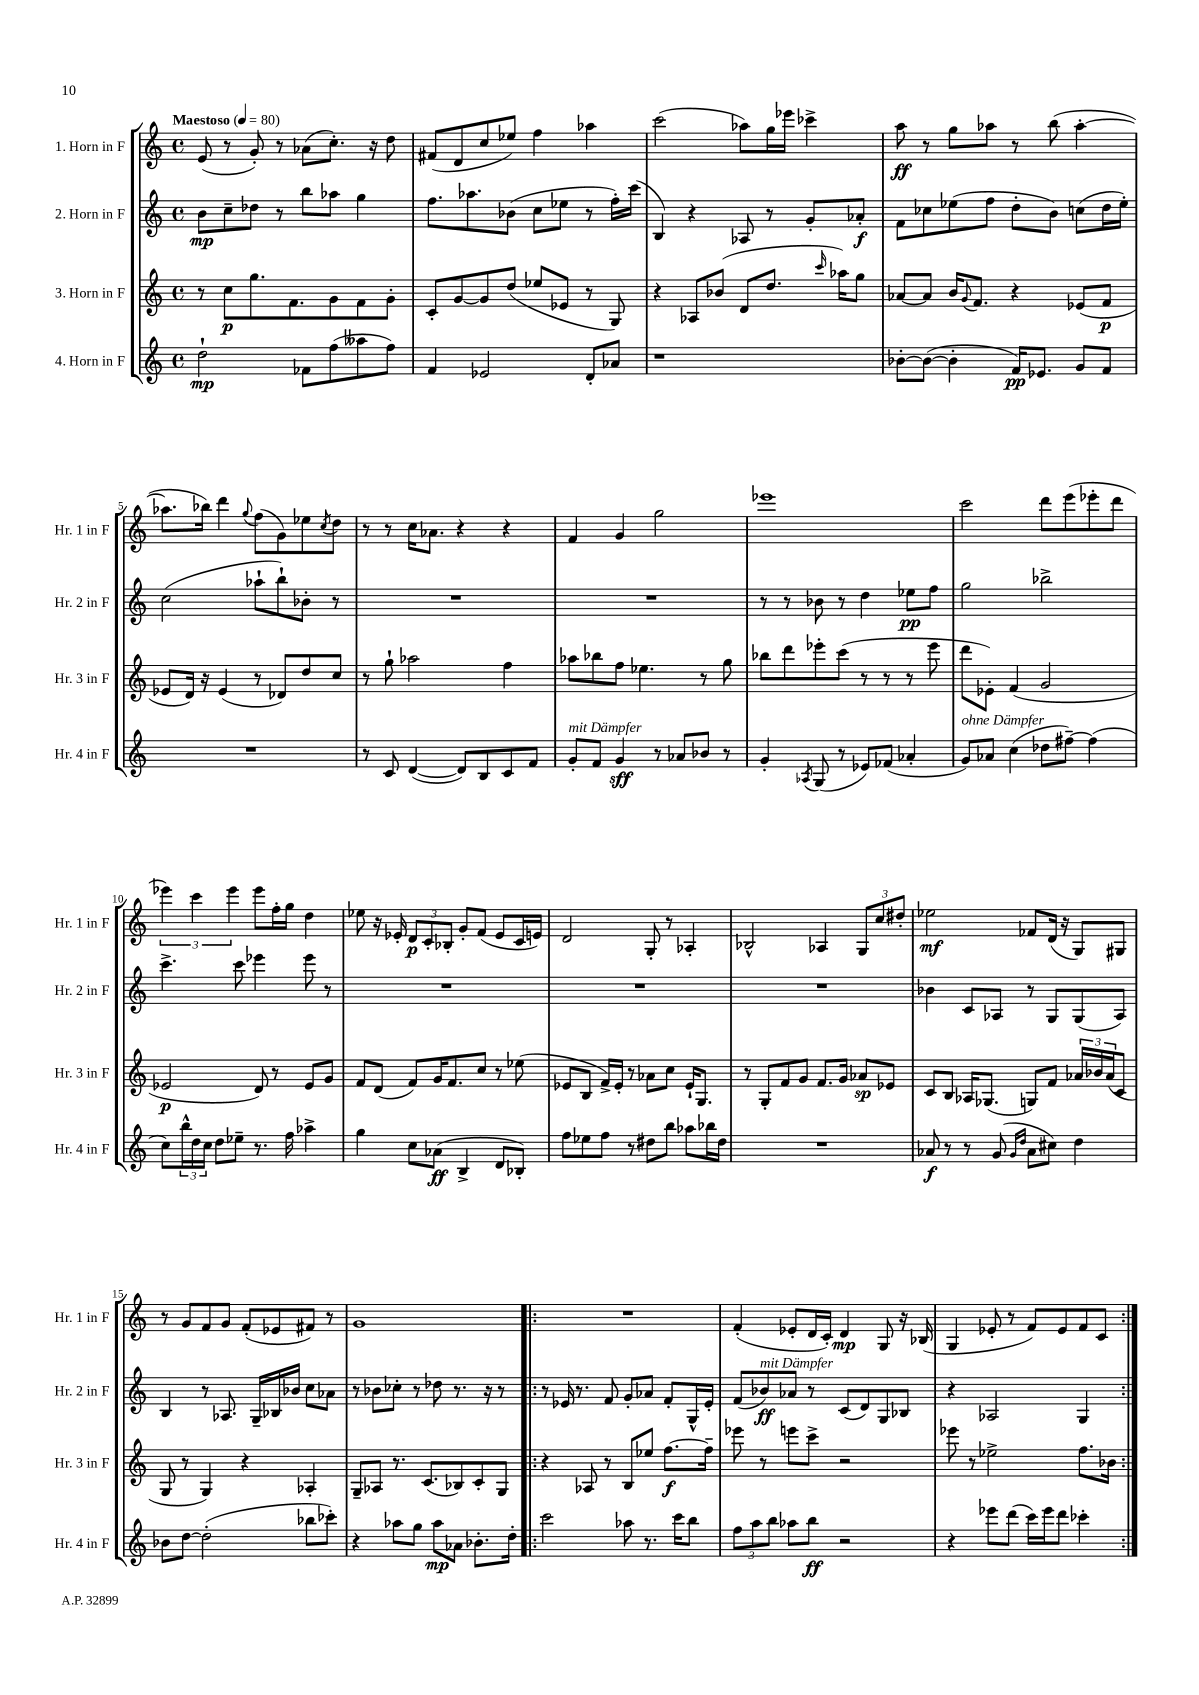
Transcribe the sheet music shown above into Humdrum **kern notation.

**kern	**kern	**kern	**kern
*staff4	*staff3	*staff2	*staff1
*clefG2	*clefG2	*clefG2	*clefG2
*k[]	*k[]	*k[]	*k[]
*M4/4	*M4/4	*M4/4	*M4/4
*met(c)	*met(c)	*met(c)	*met(c)
*MM80	*MM80	*MM80	*MM80
2dd`\	8r	8b\L	(8e/
.	8cc\L	8cc~\	8r
.	8.gg\	8dd-\J	8g'/)
.	.	8r	8r
.	8.f\	.	.
8f-\L	.	8bb\L	(8a-\L
(8ff\	8g\	8aa-\J	8.cc'\J)
8aa--\	8f\	4gg\	.
.	.	.	16r
8ff\J)	8g'\J	.	8dd\
=	=	=	=
4f/	8c'/L	8.ff\L	(8f#/L
.	[8g/	.	8d/
.	.	8.aa-\	.
2e-/	8g/]	.	8cc/
.	(8dd/J	(8b-\J	8ee-/J)
.	8ee-/L	8cc\L	4ff\
.	8e-/J	8ee-\J	.
8d'/L	8r	8r	4aa-\
8a-/J	8G/)	16ff'\LL)	.
.	.	(16ccc\JJ	.
=	=	=	=
1r	4r	4B/)	(2ccc\
.	8A-/L	4r	.
.	(8b-/J	.	.
.	8d/L	8A-/	8aa-\L)
.	8.dd/J	8r	16gg\L
.	.	.	16eee-\JJ
.	.	8g'/L	4ccc-^\
.	16qqccc/	.	.
.	16aa-\LK)	.	.
.	8gg\J	8a-'/J	.
=	=	=	=
[8b-'\L	[8a-/L	8f\L	8aa\
(8b-\_J	8a-/]J	8cc-\	8r
4b-'\]	16b/LK	(8ee-\	8gg\L
.	8qqg/	.	.
.	8.f/J	.	.
.	.	8ff\J	8aa-\J
16f/LK)	4r	8dd'\L	8r
8.e-/J	.	.	.
.	.	8b\J)	(8bb\
8g/L	(8e-/L	(8cc\L	[4aa-'\
8f/J	8f/J	16dd\L	.
.	.	16ee-'\JJ)	.
=	=	=	=
1r	8e-/L	(2cc\	8.aa-\]L
.	16d/Jk)	.	.
.	16r	.	16bb-\Jk)
.	(4e-/	.	4ddd\
.	.	.	8qqgg/
.	8r	8aa-`\L	(8ff\L
.	8d-/L)	8bb`\)	8g\)
.	8dd/	8b-'\J	8ee-\
.	.	.	8qcc/
.	8cc/J	8r	8dd\J
=	=	=	=
8r	8r	1r	8r
8c/	8gg`\	.	8r
([4d/	2aa-\	.	16cc\LK
.	.	.	8.a-\J
8d/]L)	.	.	4r
8B/	.	.	.
8c/	4ff\	.	4r
8f/J	.	.	.
=	=	=	=
8g'/L	8aa-\L	1r	4f/
8f/J	8bb-\	.	.
4g/	8ff\J	.	4g/
.	4.ee-\	.	.
8r	.	.	2gg\
8a-/L	.	.	.
8b-/J	8r	.	.
8r	8gg\	.	.
=	=	=	=
4g'/	8bb-\L	8r	1eee-
.	8ddd\	8r	.
8qA-/	.	.	.
(8G/	8eee-'\	8b-\	.
8r	(8ccc\J	8r	.
8e-/L)	8r	4dd\	.
(8f-/J	8r	.	.
4a-'/	8r	8ee-\L	.
.	8eee-\	8ff\J	.
=	=	=	=
8g/L)	8ddd\L	2gg\	2ccc\
8a-/J	8e-'\J)	.	.
(4cc\	(4f/	.	.
8dd-\L	2g/	2bb-^\	8ddd\L
[8ff#~\J)	.	.	(8eee\
(4ff#\]	.	.	8eee-'\
.	.	.	8ddd\J
=	=	=	=
8cc\L)	2e-/	4.ccc^\	6eee-\)
24bb^^\L	.	.	.
24dd\	.	.	6ccc\
24cc\JJ	.	.	.
8dd\L	.	.	.
.	.	.	6eee-\
8ee-~\J	.	8ccc\	.
8.r	8d/)	4eee-\	8eee-\L
.	8r	.	16ff'\L
16ff\	.	.	16gg\JJ
4aa-^\	8e-/L	8eee-\	4dd\
.	8g/J	8r	.
=	=	=	=
4gg\	8f/L	1r	8ee-\
.	(8d/J	.	16r
.	.	.	16e-'/
8cc\L	8f/L)	.	12d/L
.	.	.	12c'/
(8a-\J	16g/K	.	.
.	.	.	12B-'/J
.	8.f/	.	.
4B^/	.	.	8g'/L
.	8cc/J	.	(8f/J
8d/L	8r	.	8e-/L
8B-'/J)	(8ee-\	.	16c/L
.	.	.	16e/JJ)
=	=	=	=
8ff\L	8e-/L	1r	2d/
8ee-\	8B/J	.	.
8ff\J	16f^/LL)	.	.
.	16e-'/JJ	.	.
8r	8r	.	.
8dd#\L	8a-\L	.	8G'/
8bb\J	8cc\J	.	8r
8aa-\L	16e-`/LK	.	4A-'/
.	8.G/J	.	.
16bb-\L	.	.	.
16dd#\JJ	.	.	.
=	=	=	=
1r	8r	1r	2B-^^/
.	8G'/L	.	.
.	8f/	.	.
.	8g/J	.	.
.	8.f/L	.	4A-/
.	16g/Jk	.	.
.	8a-/L	.	12G/L
.	.	.	12cc/
.	8e-/J	.	.
.	.	.	12dd#'/J
=	=	=	=
8a-/	8c/L	4b-\	2ee-\
8r	8B/J	.	.
8r	16A-/LK	8c/L	.
.	(8.G-/J	.	.
(8g/	.	8A-/J	.
16qqg/LL	.	.	.
16qqdd/JJ	.	.	.
8a-\L	8G/L)	8r	8f-/L
8cc#\J)	8f/J	8G/L	(16d/Jk
.	.	.	16r
4dd\	24a-/LL	(8G/	8G/L)
.	24b-/	.	.
.	(24a-/J	.	.
.	8c/J	8A-/J)	8G#/J
=	=	=	=
8b-\L	8G/	4B/	8r
[8dd\J	8r	.	8g/L
(2dd'\]	4G/)	8r	8f/
.	.	8.A-/	8g/J
.	4r	.	(8f'/L
.	.	16G~/LL	.
.	.	16B-/	8e-/
.	.	16b-/JJ	.
8bb-\L	4A-'/	8cc\L	8f#/J)
8ccc-'\J)	.	8a-\J	8r
=	=	=	=
4r	8G~/L	8r	1g
.	8A-/J	8b-\L	.
8aa-\L	8.r	8cc-'\J	.
8gg\J	.	8r	.
.	(8.c/L	.	.
8aa-\L	.	8dd-\	.
8a-\J	8B-/)	8.r	.
8.b-'\L	8c'/	.	.
.	.	16r	.
.	8G/J	8r	.
16dd'\Jk	.	.	.
=!|:	=!|:	=!|:	=!|:
2ccc\	4r	8r	1r
.	.	16e-/	.
.	.	8.r	.
.	8A-/	.	.
.	8r	8f/	.
8aa-\	8B/L	8g'/L	.
8.r	8ee-/J	8a-/J	.
.	[8.ff\L	8f'/L	.
16ccc\LK	.	.	.
8bb\J	.	16G^^/L	.
.	16ff~\]Jk	16e-'/JJ	.
=	=	=	=
12ff\L	8eee-\	(8f/L	(4f'/
12aa\	.	.	.
.	8r	8b-/)	.
12bb\J	.	.	.
8aa-\L	8eee\L	8a-/J	8e-'/L
8bb\J	8ccc^\J	8r	16d/L
.	.	.	16c'/JJ)
2r	2r	(8c/L	4d/
.	.	8d/)	.
.	.	8G/	8G/
.	.	8B-/J	16r
.	.	.	(16B-/
=	=	=	=
4r	8eee-\	4r	4G/
.	8r	.	.
8eee-\L	2ee-^\	2A-/	8e-'/
(8ddd\J	.	.	8r
16ccc\LL)	.	.	8f/L)
16eee-\J	.	.	.
8ddd\J	.	.	8e-/
4ccc-'\	8.ff\L	4G/	8f/
.	.	.	8c/J
.	16b-\Jk	.	.
==:|!	==:|!	==:|!	==:|!
*-	*-	*-	*-
